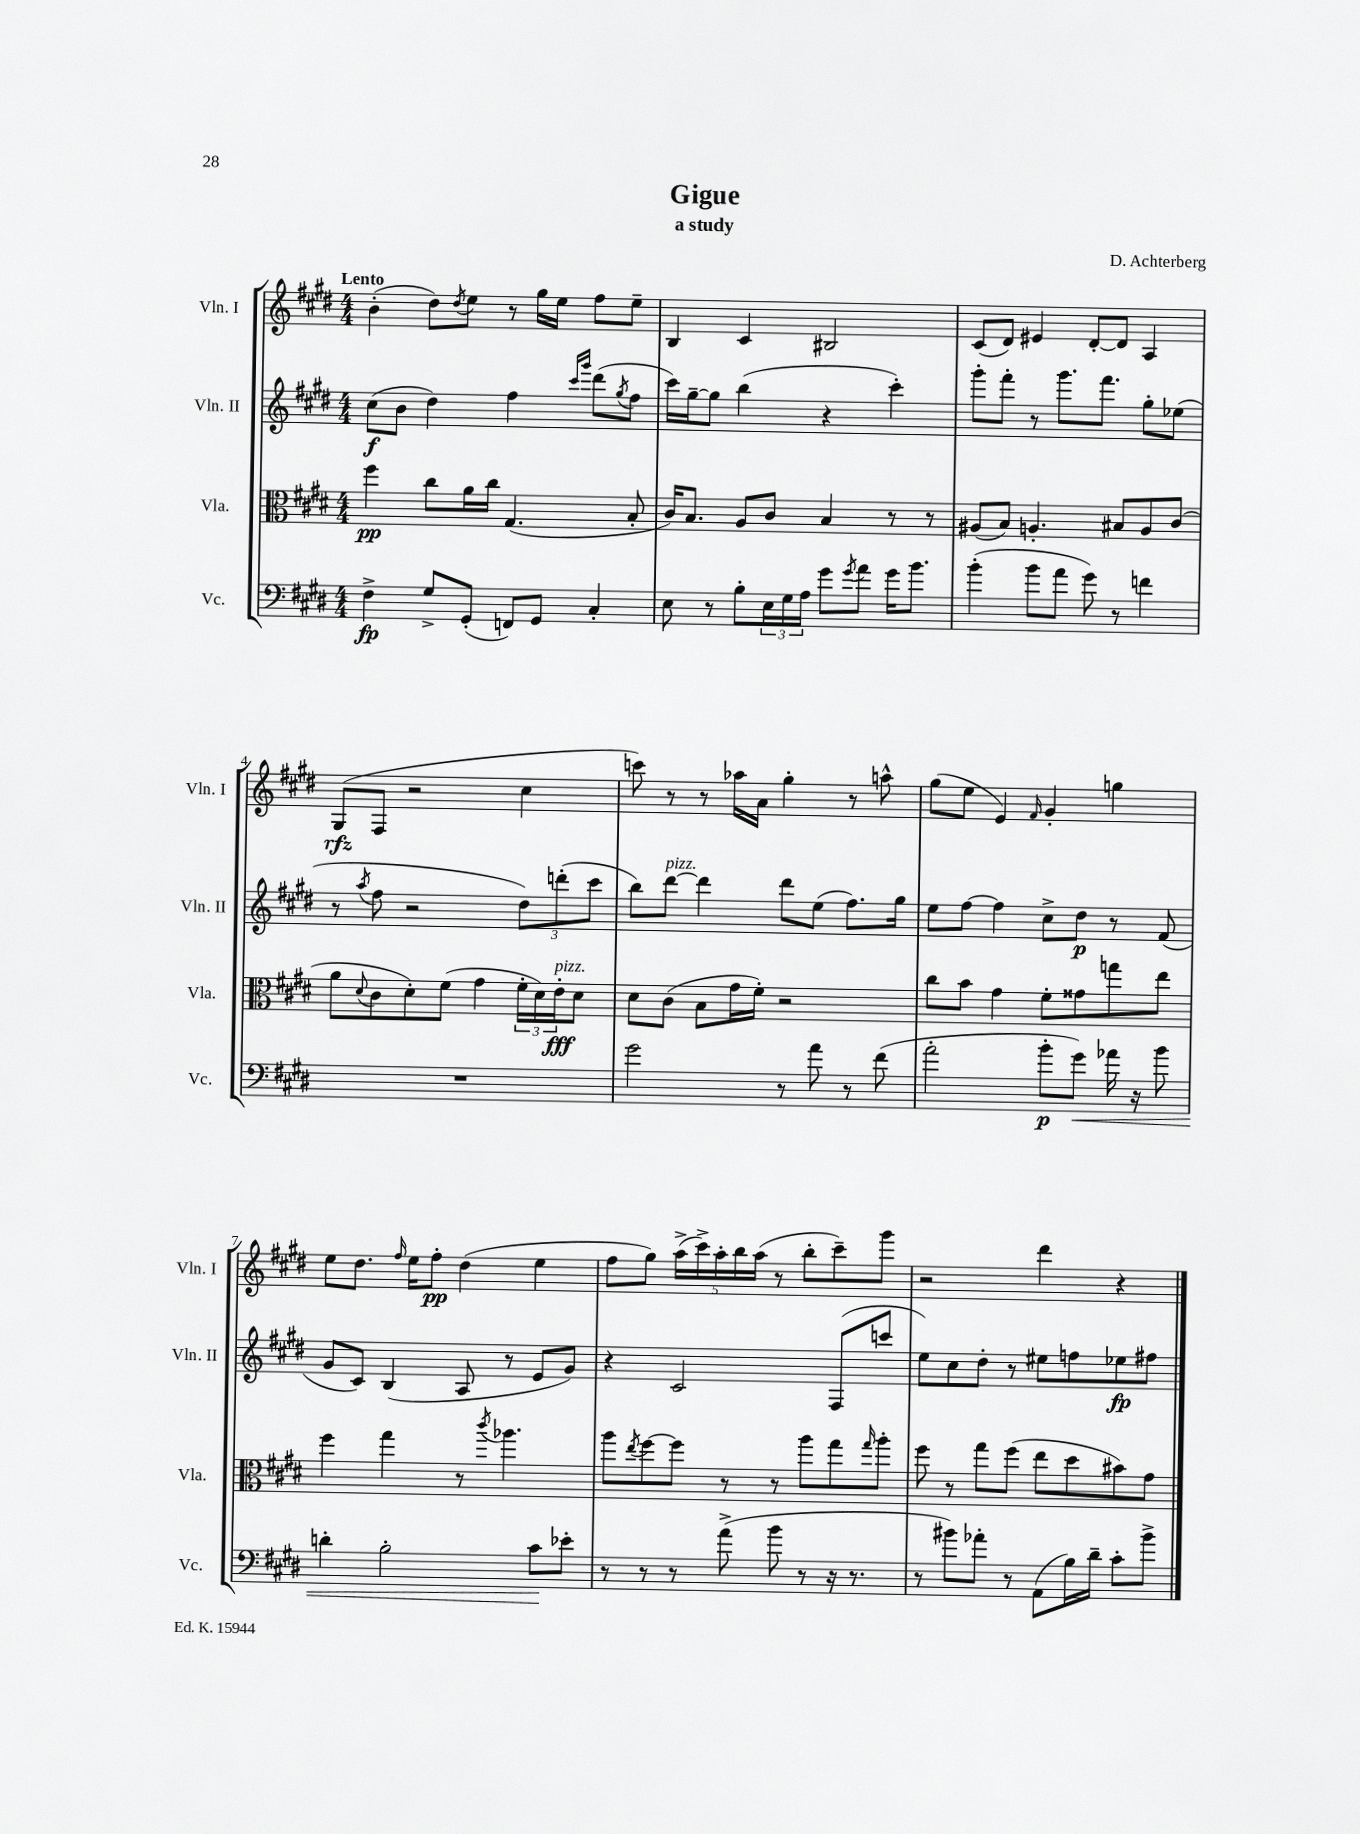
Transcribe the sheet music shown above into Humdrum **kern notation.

**kern	**dynam	**kern	**dynam	**kern	**dynam	**kern	**dynam
*part4	*part4	*part3	*part3	*part2	*part2	*part1	*part1
*staff4	*staff4	*staff3	*staff3	*staff2	*staff2	*staff1	*staff1
*I"Vc.	*	*I"Vla.	*	*I"Vln. II	*	*I"Vln. I	*
*I'Vc.	*	*I'Vla.	*	*I'Vln. II	*	*I'Vln. I	*
*clefF4	*	*clefC3	*	*clefG2	*	*clefG2	*
*k[f#c#g#d#]	*	*k[f#c#g#d#]	*	*k[f#c#g#d#]	*	*k[f#c#g#d#]	*
*M4/4	*	*M4/4	*	*M4/4	*	*M4/4	*
=1	=1	=1	=1	=1	=1	=1	=1
!	!	!	!	!	!	!LO:TX:a:B:t=Lento	!
4F#^\	fp	4ff#\	pp	(8cc#\L	f	(4b'\	.
.	.	.	.	8b\J	.	.	.
8G#^/L	.	8cc#\L	.	4dd#\)	.	8dd#\L)	.
.	.	.	.	.	.	8qdd#/	.
(8GG#'/J	.	16a\L	.	.	.	8ee\J	.
.	.	16cc#\JJ	.	.	.	.	.
8FFn/L)	.	(4.G#/	.	4ff#\	.	8r	.
8GG#/J	.	.	.	.	.	16gg#\LL	.
.	.	.	.	.	.	16ee\JJ	.
.	.	.	.	16qqccc#/LL	.	.	.
.	.	.	.	16qqggg#/JJ	.	.	.
4C#'/	.	.	.	(8ddd#\L	.	8ff#\L	.
.	.	.	.	8qgg#/	.	.	.
.	.	8B'/	.	8ff#\J	.	8ee~\J	.
=2	=2	=2	=2	=2	=2	=2	=2
8E\	.	16c#/KL)	.	16ccc#\LL)	.	4B/	.
.	.	8.B/J	.	[16gg#~\J	.	.	.
8r	.	.	.	8gg#\J]	.	.	.
8B'\L	.	8A/L	.	(4bb\	.	4c#/	.
24E\L	.	8c#/J	.	.	.	.	.
24G#\	.	.	.	.	.	.	.
24A\JJ	.	.	.	.	.	.	.
8g#\L	.	4B/	.	4r	.	2B#X/	.
8qg#/	.	.	.	.	.	.	.
8a\J	.	.	.	.	.	.	.
16g#\KL	.	8r	.	4ccc#'\)	.	.	.
8.b\J	.	.	.	.	.	.	.
.	.	8r	.	.	.	.	.
=3	=3	=3	=3	=3	=3	=3	=3
(4b'\	.	(8A#X/L	.	8ggg#'\L	.	(8c#/L	.
.	.	8B/J)	.	8fff#'\J	.	8d#/J)	.
8b\L	.	4.An'/	.	8r	.	4e#X/	.
8a\J	.	.	.	8.ggg#\L	.	.	.
8g#\)	.	.	.	.	.	[8d#'/L	.
.	.	.	.	8.fff#\J	.	.	.
8r	.	8B#X/L	.	.	.	8d#/J]	.
4fn\	.	8A/	.	8gg#'\L	.	4A/	.
.	.	(8c#/J	.	(8ee-X\J	.	.	.
!!LO:LB:g=z
=4	=4	=4	=4	=4	=4	=4	=4
1r	.	8a\L	.	8r	.	(8G#/L	rfz
.	.	8qqd#/	.	8qaa/	.	.	.
.	.	8c#\	.	8ff#\	.	8F#/J	.
.	.	8d#'\)	.	2r	.	2r	.
.	.	(8f#\J	.	.	.	.	.
.	.	4g#\	.	.	.	.	.
.	.	24f#'\LL	.	12dd#\L)	.	4cc#\	.
.	.	24d#\)	.	.	.	.	.
!	!	!LO:TX:a:i:t=pizz.	!	!	!	!	!
.	.	24e'\J	fff	(12dddn'\	.	.	.
.	.	8d#\J	.	.	.	.	.
.	.	.	.	12ccc#\J	.	.	.
=5	=5	=5	=5	=5	=5	=5	=5
2g#\	.	8d#\L	.	8bb\L)	.	8cccn\)	.
!	!	!	!	!LO:TX:a:i:t=pizz.	!	!	!
.	.	(8c#\J	.	[8ddd#\J	.	8r	.
.	.	8B\L	.	4ddd#\]	.	8r	.
.	.	16g#\L	.	.	.	16aa-X\LL	.
.	.	16f#'\JJ)	.	.	.	16a\JJ	.
8r	.	2r	.	8ddd#\L	.	4gg#'\	.
8a\	.	.	.	(8ee\J	.	.	.
8r	.	.	.	8.ff#\L)	.	8r	.
(8f#\	.	.	.	.	.	8aan^^\	.
.	.	.	.	16gg#\Jk	.	.	.
=6	=6	=6	=6	=6	=6	=6	=6
2a'\	.	8cc#\L	.	8ee\L	.	(8gg#\L	.
.	.	8b\J	.	[8ff#\J	.	8ee\J	.
.	.	4g#\	.	4ff#\]	.	4e/)	.
.	.	.	.	.	.	16qqf#/	.
8b'\L	p	8f#'\L	.	8cc#^\L	.	4g#'/	.
!	!LO:HP:b	!	!	!	!	!	!
8g#\J)	<	8g##X\	.	8dd#\J	p	.	.
16a-X\	.	8ggn\	.	8r	.	4ggn\	.
16r	.	.	.	.	.	.	.
8b\	.	8ee\J	.	(8f#/	.	.	.
!!LO:LB:g=z
=7	=7	=7	=7	=7	=7	=7	=7
4dn'\	.	4ff#\	.	8g#/L	.	8ee\L	.
.	.	.	.	8c#/J)	.	8.dd#\J	.
2B'\	.	4gg#\	.	(4B/	.	.	.
.	.	.	.	.	.	16qqff#/	.
.	.	.	.	.	.	16ee\KL	.
.	.	.	.	.	.	8ff#'\J	pp
.	.	8r	.	8A/	.	(4dd#\	.
.	.	8qccc#/	.	.	.	.	.
.	.	4.aa-X\	.	8r	.	.	.
8c#\L	.	.	.	8e/L	.	4ee\	.
8e-X'\J	[	.	.	8g#/J)	.	.	.
=8	=8	=8	=8	=8	=8	=8	=8
8r	.	8aa\L	.	4r	.	8ff#\L	.
.	.	8qee/	.	.	.	.	.
8r	.	[8ff#\	.	.	.	8gg#\J)	.
8r	.	8ff#\J]	.	2c#/	.	(20aa^\LL	.
.	.	.	.	.	.	20ccc#^\)	.
.	.	.	.	.	.	20aa'\	.
(8a^\	.	8r	.	.	.	.	.
.	.	.	.	.	.	20bb\	.
.	.	.	.	.	.	(20aa\JJ	.
8b\	.	8r	.	.	.	8r	.
8r	.	8aa\L	.	.	.	8bb'\L	.
16r	.	8gg#\	.	(8F#/L	.	8ccc#~\)	.
8.r	.	.	.	.	.	.	.
.	.	16qqgg#/	.	.	.	.	.
.	.	8aa'\J	.	8cccn/J	.	8ggg#\J	.
=9	=9	=9	=9	=9	=9	=9	=9
8r	.	8ff#\	.	8ee\L)	.	2r	.
8b#X\L)	.	8r	.	8cc#\	.	.	.
8a-X'\J	.	8gg#\L	.	8dd#'\J	.	.	.
8r	.	(8ff#\J	.	8r	.	.	.
(8AA\L	.	8ee\L	.	8ee#X\L	.	4ddd#\	.
16B\L)	.	8dd#\	.	8ffn\	.	.	.
16d#~\JJ	.	.	.	.	.	.	.
8c#'\L	.	8b#X\)	.	8ee-X\	fp	4r	.
8b#^\J	.	8g#\J	.	8ff#X\J	.	.	.
==	==	==	==	==	==	==	==
*-	*-	*-	*-	*-	*-	*-	*-
